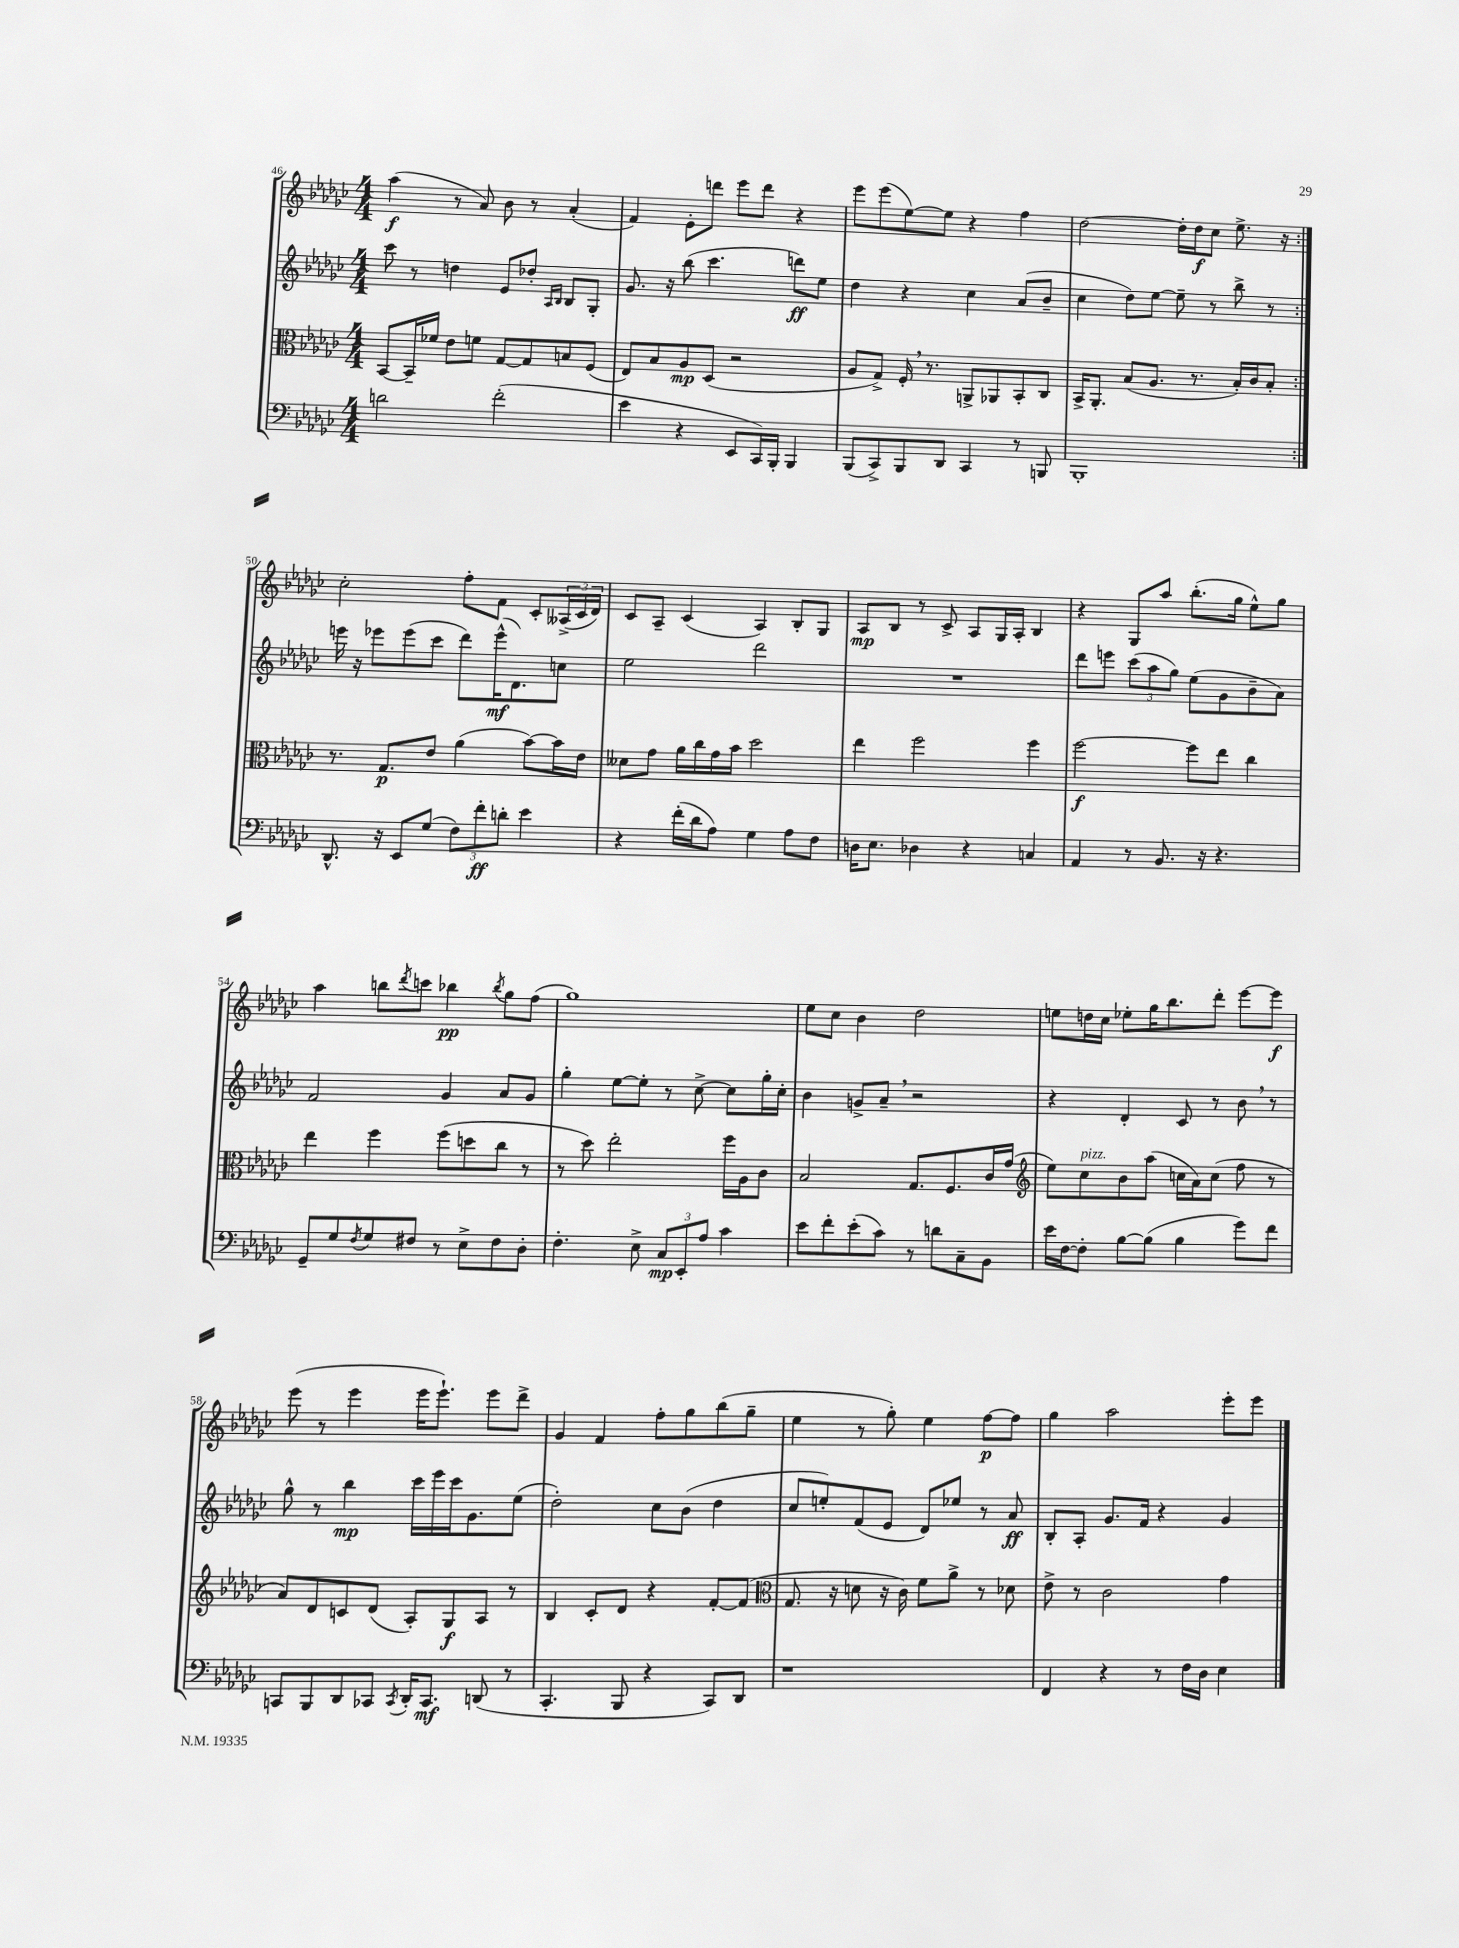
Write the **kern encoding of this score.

**kern	**kern	**kern	**kern
*staff4	*staff3	*staff2	*staff1
*clefF4	*clefC3	*clefG2	*clefG2
*k[b-e-a-d-g-c-]	*k[b-e-a-d-g-c-]	*k[b-e-a-d-g-c-]	*k[b-e-a-d-g-c-]
*M4/4	*M4/4	*M4/4	*M4/4
2d	[8BB-	8ccc-	(4aa-
.	16BB-~]	8r	.
.	16f-	.	.
.	8e-	4dd	8r
.	8f	.	8a-)
(2f'	[8G-	8e-	8b-
.	8G-]	8dd-'	8r
.	.	16qqA-	.
.	.	16qqB-	.
.	8B	8B-	(4a-'
.	(8F	8G-'	.
=	=	=	=
4e-	8E-)	8.g-	4f)
.	8B-	.	.
.	.	16r	.
4r	8A-	(8bb-	8e-'
.	(8D-	4.ccc-	8ddd
8EE-	2r	.	8eee-
16CC-)	.	.	8ddd
16BBB-'	.	.	.
4BBB-	.	8ddd)	4r
.	.	8ee-	.
=	=	=	=
(8BBB-	8A-	4dd-	8eee-
8CC-^)	8G-^)	.	(8eee-
8BBB-	16F'	4r	[8ee-)
.	8.r	.	.
8DD-	.	.	8ee-]
4CC-	8AA^	4cc-	4r
.	8AA-	.	.
8r	8BB-'	(8a-	4ff
8BBB	8C-	8b-~	.
=	=	=	=
1BBB-'	16BB-^	4cc-	[2dd-
.	8.AA-'	.	.
.	(8B-	8dd-)	.
.	8.A-	[8ee-	.
.	.	8ee-~]	16dd-']
.	8.r	.	16dd-
.	.	8r	8cc-
.	16B-')	8bb-^	8.ee-^
.	16c-	.	.
.	8B-'	8r	.
.	.	.	16r
=:|!	=:|!	=:|!	=:|!
8.DD-^^	8.r	16eee	2cc-'
.	.	16r	.
.	.	8eee-	.
16r	8.G-	.	.
8EE-	.	(8eee-	.
(8G-	8e-	8ccc-	.
12F)	(4a-	8ddd-)	8ff'
12f'	.	.	.
.	.	(16eee-^^	8f
12d'	.	.	.
.	.	8.d-)	.
4e-	[8b-)	.	8c-'
.	16b-]	8cc	(24A--^
.	.	.	24c-
.	16e-	.	.
.	.	.	24d-)
=	=	=	=
4r	8d--	2ee-	8c-
.	8g-	.	8A-~
(16f'	16a-	.	(4c-
16d-	16cc-	.	.
8A-)	16g-	.	.
.	16b-	.	.
4G-	2dd-	2ddd-	4A-)
8A-	.	.	8B-'
8F	.	.	8G-
=	=	=	=
16D	4ee-	1r	8A-
8.E-	.	.	.
.	.	.	8B-
4D-	2ff	.	8r
.	.	.	8c-^
4r	.	.	8A-
.	.	.	16G-
.	.	.	16A-'
4C	4ff	.	4B-
=	=	=	=
4AA-	[2ff	8ddd-	4r
.	.	8eee	.
8r	.	(12ccc-	8G-
.	.	12aa-	.
8.BB-	.	.	8aa-
.	.	12gg-)	.
.	8ff]	(8ee-	(8.bb-'
16r	.	.	.
4.r	8ee-	8g-	.
.	.	.	16gg-
.	4cc-	8b-~	8ee-^^)
.	.	8a-)	8gg-
=	=	=	=
8GG-~	4ee-	2f	4aa-
8G-	.	.	.
8qF	.	.	.
8G-	4ff	.	8bb
.	.	.	8qddd-
8F#	.	.	8ccc
8r	(8ff	4g-	4bb-
8E-^	8dd	.	.
.	.	.	8qbb-
8F#	8cc-	8a-	8gg-
8D-'	8r	8g-	(8ff
=	=	=	=
4.F'	8r	4gg-'	1gg-)
.	8dd-)	.	.
.	2ee-'	[8ee-	.
8E-^	.	8ee-']	.
12C-	.	8r	.
12EE-'	.	.	.
.	.	[8cc-^	.
12A-	.	.	.
4c-	16ff	8cc-]	.
.	16A-	.	.
.	8c-	16gg-'	.
.	.	16cc-'	.
=	=	=	=
8e-	2B-	4b-	8ee-
8f'	.	.	8cc-
(8e-'	.	8g^	4b-
8c-)	.	8a-~	.
8r	8.G-	2r	2dd-
8d	.	.	.
.	8.F	.	.
8C-~	.	.	.
8BB-	16c-	.	.
.	(16g-	.	.
=	=	=	=
*	*clefG2	*	*
16e-	8ee-)	4r	8ee
[16F	.	.	.
8F']	8cc-	.	16dd
.	.	.	16cc-
[8B-	8b-	4d-'	8ee-'
(8B-]	(8aa-	.	16gg-
.	.	.	8.bb-
4B-	16cc	8c-	.
.	16a-)	.	.
.	(8cc	8r	8ddd-'
8g-)	8ff	8b-	[8eee-
8f	8r	8r	8eee-]
=	=	=	=
8CC	8a-)	8gg-^^	(8eee-
8BBB-	8d-	8r	8r
8DD-	8c	4bb-	4eee-
8CC-	(8d-	.	.
8qCC-	.	.	.
16DD-'	8A-')	16ccc-	16eee-
8.CC-	.	16eee-	8.eee-`)
.	8G-	16ccc-	.
.	.	8.g-	.
(8DD	8A-	.	8eee-
8r	8r	(8ee-	8ddd-^
=	=	=	=
4.CC-'	4B-	2dd-')	4g-
.	8c-'	.	4f
8BBB-	8d-	.	.
4r	4r	8cc-	8ff'
.	.	(8b-	8gg-
8CC-)	[8f'	4dd-	(8bb-
8DD-	(8f]	.	8gg-~
=	=	=	=
*	*clefC3	*	*
1r	8.G-	8cc-	4ee-
.	.	8ee')	.
.	16r	.	.
.	8d	(8f	8r
.	16r	8e-	8gg-')
.	16c-)	.	.
.	8f	8d-)	4ee-
.	8a-^	8ee-	.
.	8r	8r	[8ff
.	8d-	8a-	8ff]
=	=	=	=
4FF	8e-^	8B-'	4gg-
.	8r	8A-'	.
4r	2c-	8.g-	2aa-
.	.	16f	.
8r	.	4r	.
16F	.	.	.
16D-	.	.	.
4E-	4g-	4g-	8eee-'
.	.	.	8eee-
==	==	==	==
*-	*-	*-	*-
